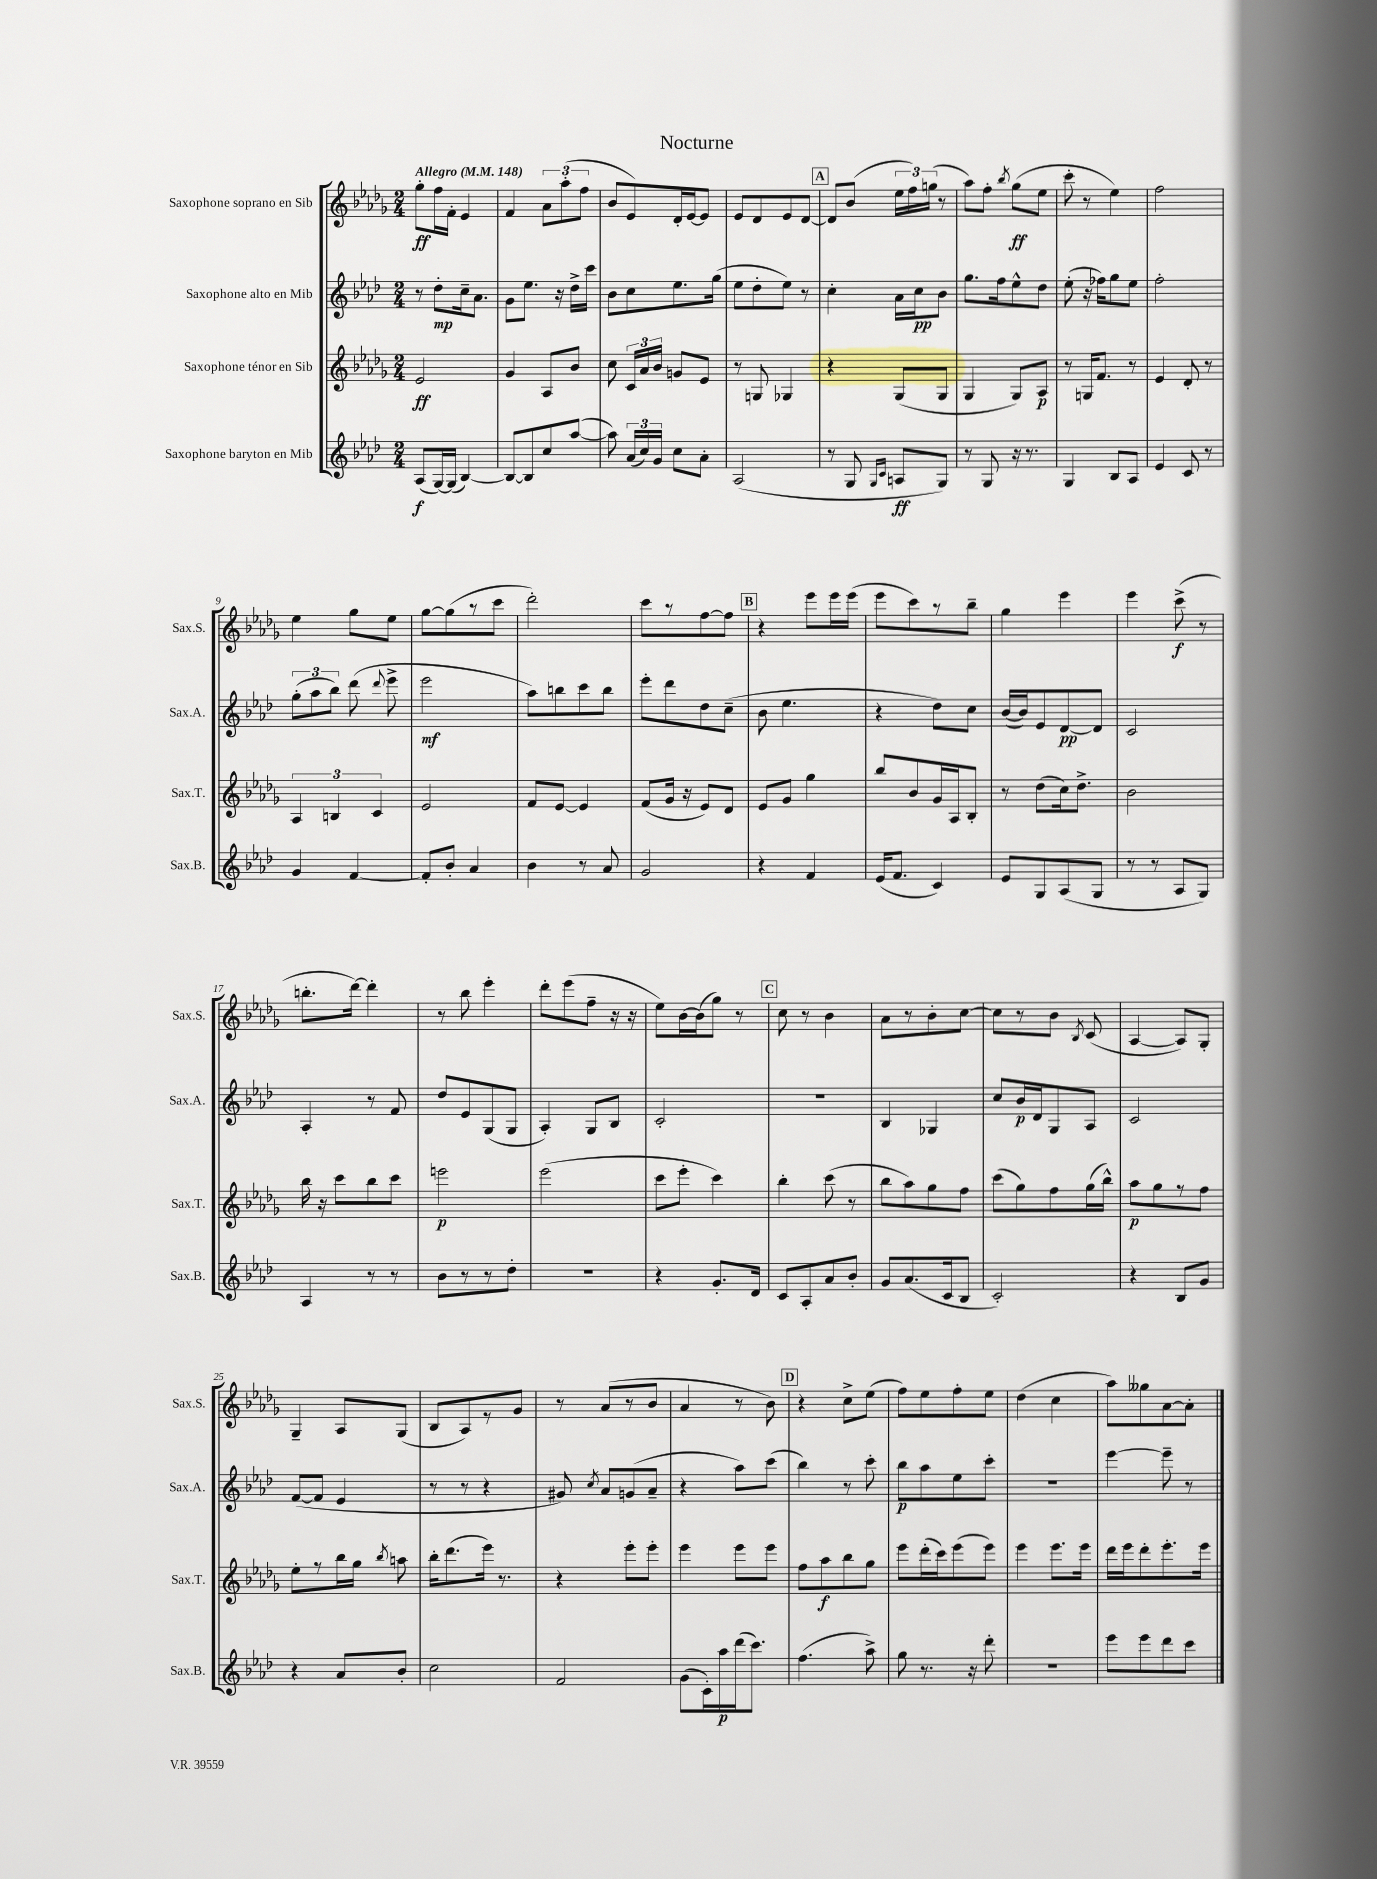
\header { title = "Nocturne" }
<<
\new StaffGroup <<
\new Staff = "s0" \with { instrumentName = "Saxophone soprano en Sib" shortInstrumentName = "Sax.S." } {
    \clef treble \key des \major \numericTimeSignature \time 2/4 \tempo "Allegro" 4 = 148
    \autoBeamOff ges''8[-.\ff f''16 f'16]-. ees'4 |
    f'4 \tuplet 3/2 { aes'8[ aes''8-.( f''8] } |
    bes'8[ ees'8) des'16-. ees'16~ ees'8] |
    ees'8[ des'8 ees'8 des'8]~ |
    \mark \markup { \box "A" } des'8[ bes'8]( \tuplet 3/2 { ees''16[ f''16) g''16]( } r8 |
    aes''8[) f''8]-. \acciaccatura { bes''8 } ges''8[\ff( ees''8] |
    c'''8-. r8 ees''4) |
    f''2 |
    ees''4 ges''8[ ees''8] |
    ges''8[~ ges''8( r8 c'''8] |
    des'''2-.) |
    c'''8[ r8 f''8~ f''8] |
    \mark \markup { \box "B" } r4 ees'''8[ ees'''16 ees'''16]( |
    ees'''8[ c'''8) r8 bes''8]-- |
    ges''4 ees'''4 |
    ees'''4 c'''8->\f( r8 |
    b''8.[-. des'''16]~) des'''4-. |
    r8 bes''8 ees'''4-. |
    des'''8[-. ees'''8( f''8]-- r16 r16 |
    ees''8[) bes'16~ bes'16( ges''8]) r8 |
    \mark \markup { \box "C" } c''8 r8 bes'4 |
    aes'8[ r8 bes'8-. c''8]~ |
    c''8[ r8 bes'8] \acciaccatura { bes8 } c'8( |
    aes4~ aes8[) ges8]-. |
    ges4-- aes8[ ges8]( |
    bes8[ aes8) r8 ges'8] |
    r8 aes'8[( r8 bes'8] |
    aes'4 r8 bes'8) |
    \mark \markup { \box "D" } r4 c''8[-> ees''8]( |
    f''8[) ees''8 f''8-. ees''8] |
    des''4( c''4 |
    aes''8[) geses''8 aes'8~ aes'8]-. \bar "|." |
}
\new Staff = "s1" \with { instrumentName = "Saxophone alto en Mib" shortInstrumentName = "Sax.A." } {
    \clef treble \key aes \major \numericTimeSignature \time 2/4
    \autoBeamOff r8 des''8[-.\mp c''16-- aes'8.] |
    g'8[ ees''8.] r16 des''16[-> c'''16] |
    bes'8[ c''8 ees''8. g''16]( |
    ees''8[ des''8-. ees''8]) r8 |
    \mark \markup { \box "A" } c''4-. aes'16[ c''16\pp bes'8] |
    g''8.[ f''16 ees''8-^ des''8] |
    ees''8-.( r16 fes''16[) g''8 ees''8] |
    f''2-. |
    \tuplet 3/2 { g''8[-.( aes''8 bes''8]) } des'''8( \appoggiatura { des'''8 } ees'''8-> |
    ees'''2\mf |
    aes''8[) b''8 c'''8 b''8] |
    ees'''8[-. des'''8 des''8 c''8]--( |
    \mark \markup { \box "B" } bes'8 ees''4. |
    r4 des''8[) c''8] |
    bes'16[~( bes'16) ees'8 des'8~\pp des'8] |
    c'2 |
    aes4-. r8 f'8 |
    des''8[ ees'8 g8( g8] |
    aes4-.) g8[ bes8] |
    c'2-. |
    \mark \markup { \box "C" } R2 |
    bes4 ges4 |
    c''8[ bes'16\p des'16 g8 aes8] |
    c'2 |
    f'8[~( f'8] ees'4 |
    r8 r8 r4 |
    gis'8) \acciaccatura { c''8 } aes'8[ g'8( aes'8]-- |
    r4 aes''8[) c'''8]( |
    \mark \markup { \box "D" } bes''4) r8 c'''8-. |
    bes''8[\p aes''8 ees''8 c'''8]-. |
    r2 |
    ees'''4~ ees'''8-- r8 \bar "|." |
}
\new Staff = "s2" \with { instrumentName = "Saxophone ténor en Sib" shortInstrumentName = "Sax.T." } {
    \clef treble \key des \major \numericTimeSignature \time 2/4
    \autoBeamOff ees'2\ff |
    ges'4 aes8[ bes'8] |
    c''8 \tuplet 3/2 { c'16[ aes'16 bes'16] } g'8[ ees'8] |
    r8 g8 ges4 |
    \mark \markup { \box "A" } r4 ges8[( ges8] |
    ges4 ges8[) aes8]\p |
    r8 g16[ f'8.] r8 |
    ees'4 des'8-. r8 |
    \tuplet 3/2 { aes4 b4 c'4 } |
    ees'2 |
    f'8[ ees'8]~ ees'4 |
    f'8[( ges'16] r16 ees'8[) des'8] |
    \mark \markup { \box "B" } ees'8[ ges'8] ges''4 |
    bes''8[ bes'8 ges'16 aes16 bes8]-. |
    r8 des''8[( c''16) des''8.]-> |
    bes'2 |
    bes''16 r16 c'''8[ bes''8 c'''8] |
    e'''2\p |
    ees'''2( |
    c'''8[ ees'''8]-. c'''4) |
    \mark \markup { \box "C" } bes''4-. c'''8( r8 |
    bes''8[ aes''8) ges''8 f''8] |
    c'''8[( ges''8) f''8 ges''16( bes''16]-^) |
    aes''8[\p ges''8 r8 f''8] |
    ees''8[-. r8 bes''16 ges''16] \acciaccatura { bes''8 } a''8 |
    bes''16[-. des'''8.( ees'''16]) r8. |
    r4 ees'''8[-. ees'''8]-. |
    ees'''4 ees'''8[ ees'''8] |
    \mark \markup { \box "D" } f''8[ aes''8\f bes''8 ges''8] |
    ees'''8[ des'''16-.( c'''16) ees'''8( ees'''8]) |
    ees'''4 ees'''8.[ ees'''16] |
    des'''16[ ees'''16 des'''8-. ees'''8.-. ees'''16] \bar "|." |
}
\new Staff = "s3" \with { instrumentName = "Saxophone baryton en Mib" shortInstrumentName = "Sax.B." } {
    \clef treble \key aes \major \numericTimeSignature \time 2/4
    \autoBeamOff aes8[\f( g16~) g16]( bes4~) |
    bes8[~ bes8 c''8 aes''8]~( |
    aes''8) \tuplet 3/2 { aes'16[( c''16) g'16] } c''8[ aes'8]-. |
    aes2( |
    \mark \markup { \box "A" } r8 g8 \grace { g16[ c'16] } a8[\ff g8]) |
    r8 g8 r16 r8. |
    g4 bes8[ aes8] |
    ees'4 c'8 r8 |
    g'4 f'4~ |
    f'8[-. bes'8]-. aes'4 |
    bes'4 r8 aes'8 |
    g'2 |
    \mark \markup { \box "B" } r4 f'4 |
    ees'16[( f'8.] c'4) |
    ees'8[ g8 aes8( g8] |
    r8 r8 aes8[ g8]) |
    aes4 r8 r8 |
    bes'8[ r8 r8 des''8]-. |
    R2 |
    r4 g'8.[-. des'16] |
    \mark \markup { \box "C" } c'8[ aes8-. aes'8 bes'8]-. |
    g'8[ aes'8.( c'16 bes8] |
    c'2-.) |
    r4 bes8[ g'8] |
    r4 aes'8[ bes'8]-. |
    c''2 |
    f'2 |
    g'8[( c'16-.) aes''16\p des'''16( c'''8.]) |
    \mark \markup { \box "D" } f''4.( aes''8->) |
    g''8 r8. r16 des'''8-. |
    R2 |
    ees'''8[ ees'''8 des'''8 c'''8] \bar "|." |
}
>>
>>
